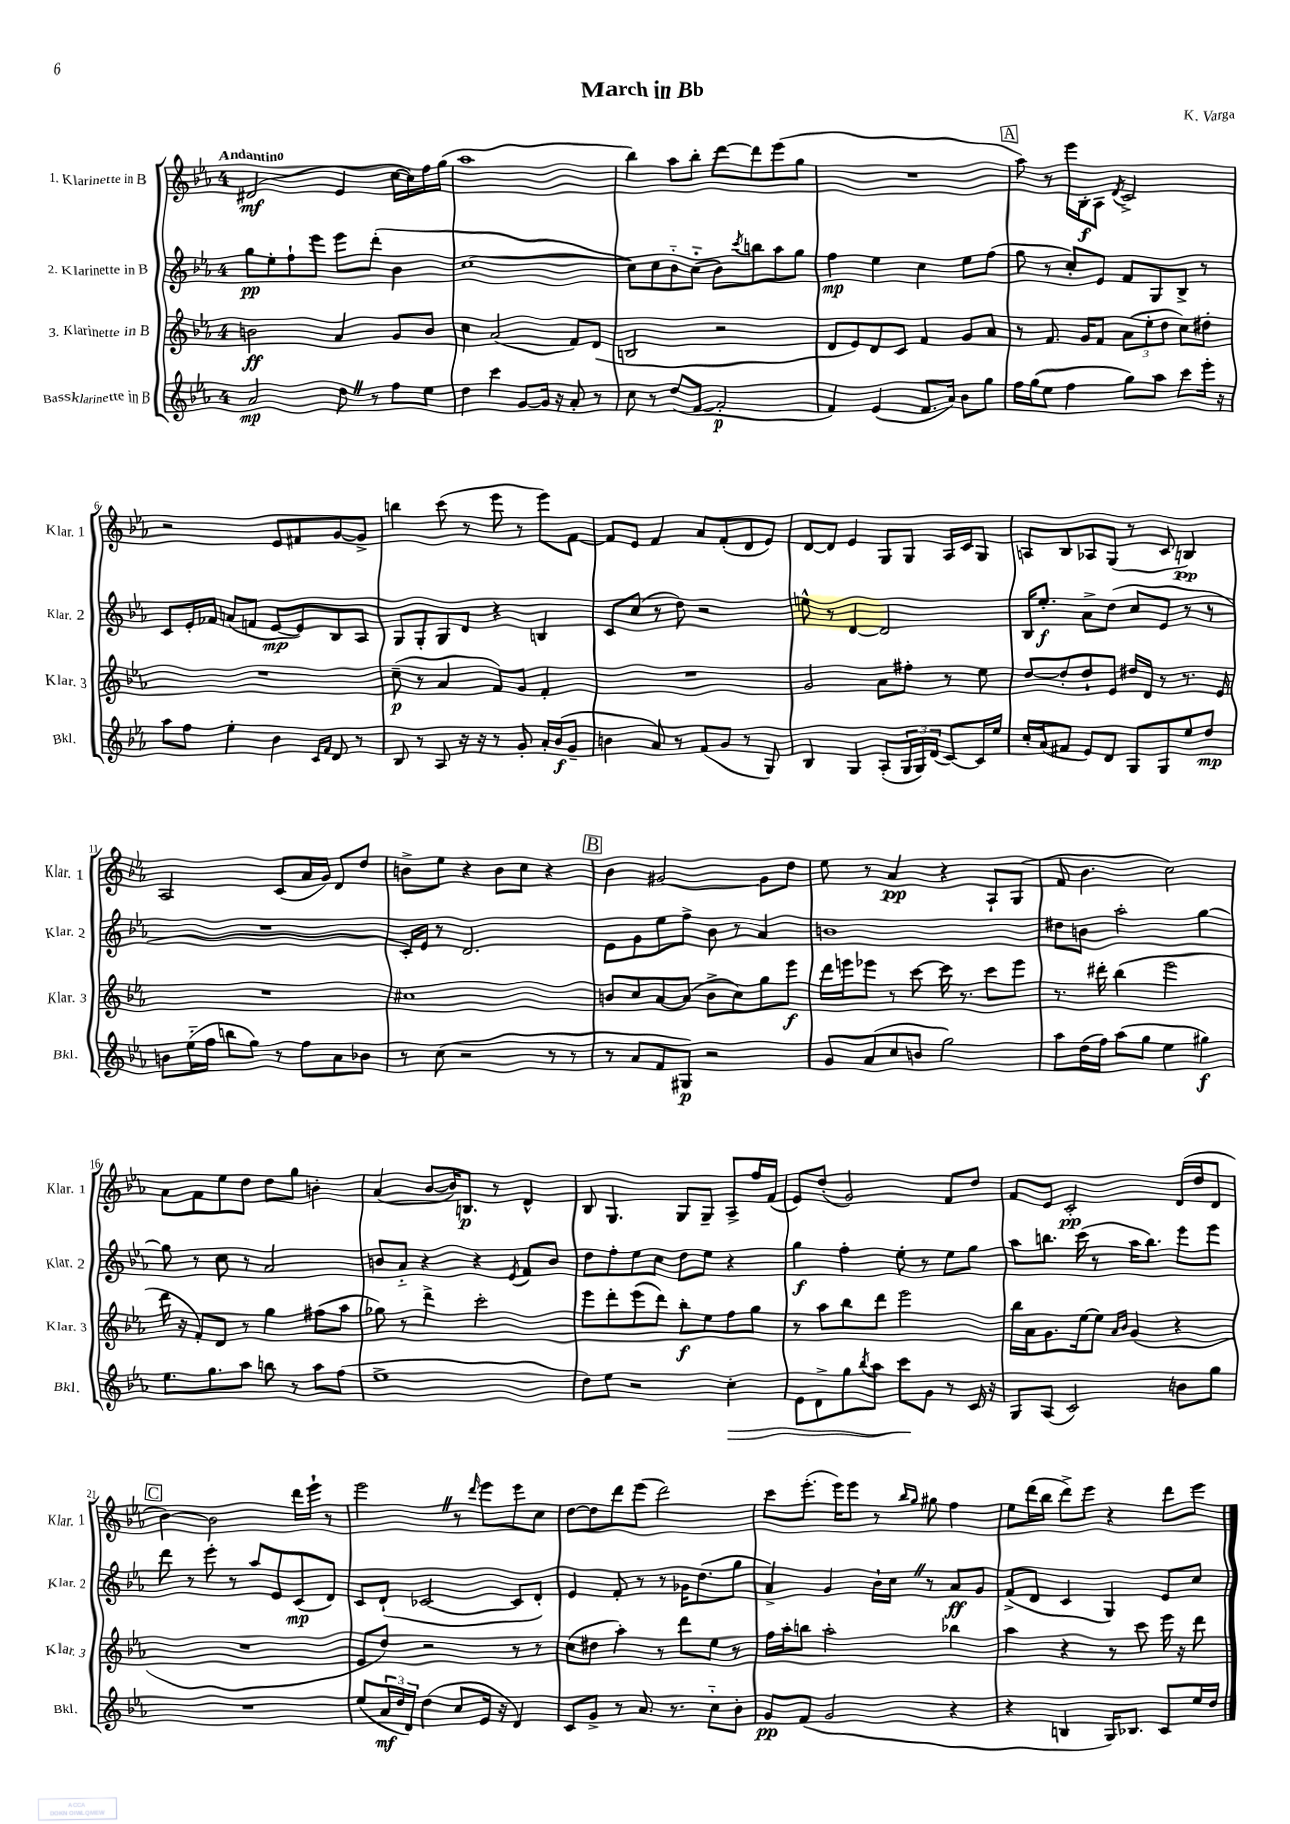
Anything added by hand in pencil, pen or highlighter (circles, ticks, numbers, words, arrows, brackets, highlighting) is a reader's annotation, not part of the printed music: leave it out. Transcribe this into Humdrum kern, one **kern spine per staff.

**kern	**kern	**kern	**kern
*staff4	*staff3	*staff2	*staff1
*clefG2	*clefG2	*clefG2	*clefG2
*k[b-e-a-]	*k[b-e-a-]	*k[b-e-a-]	*k[b-e-a-]
*M4/4	*M4/4	*M4/4	*M4/4
2a-	2b	8gg	(2d#
.	.	8ee-'	.
.	.	8ff`	.
.	.	8eee-	.
8dd	4a-	8eee-	4e-
8r	.	(8ddd'	.
8ff	8g	4b-	[16cc
.	.	.	16cc])
8ee-	8b	.	16ff
.	.	.	(16gg
=	=	=	=
4dd	4cc	[1cc	1aa-
4ccc	(2a-	.	.
[8g	.	.	.
16g]	.	.	.
16r	.	.	.
8a-'	8f)	.	.
8r	(8d	.	.
=	=	=	=
8cc	2B	8cc])	4bb-)
8r	.	8cc	.
(8dd	.	8b-'~	8aa-
[8f	.	(8cc'~	8bb-'
2f']	2r	8b-)	[8ddd
.	.	8qccc	.
.	.	8bb	8ddd]
.	.	8aa-	(8eee-
.	.	8gg	8gg
=	=	=	=
4f)	8d	4ff	1r
.	8e-)	.	.
(4e-	8d	4ee-	.
.	8c	.	.
8.f	4f	4cc	.
16a-)	.	.	.
8b-	8g	8ee-	.
8gg	8a-	(8ff	.
=	=	=	=
16ff	8r	8gg	8aa-)
(16gg	.	.	.
8ee-	8.f	8r	8r
4ff	.	8cc')	16eee-
.	16g	.	16B-'
.	8f	8e-	8A-
.	.	.	8qd
8gg)	(12a-	8f	2c^
.	12ee-'	.	.
8aa-	.	8G	.
.	12dd	.	.
8ccc	8cc)	8B-^	.
16eee-'	8dd#'	8r	.
16r	.	.	.
=	=	=	=
8aa-	1r	8c	2r
8ff	.	16e-'	.
.	.	16f-	.
4ee-'	.	(8a	.
.	.	8f	.
4b-	.	[8e-	8e-
.	.	8e-])	8f#
16qqc	.	.	.
16qqf	.	.	.
8d	.	8B-	[8g
8r	.	8A-	8g^]
=	=	=	=
8B-	(8cc~	8G	4bb
8r	8r	8G'	.
8A-	4a-	8G	(8ccc
16r	.	8d	8r
16r	.	.	.
8r	8f)	4r	8eee-
8g'	8g	.	8r
16a-'	4f'	4B	8eee-)
(16b-	.	.	.
8g~	.	.	[8f
=	=	=	=
4b	1r	8c	8f]
.	.	(8cc	8e-
8a-)	.	8r	4f
8r	.	8dd)	.
(8f	.	2r	8a-
8g	.	.	(8f'
8r	.	.	8d
8G)	.	.	8e-)
=	=	=	=
4B-	2g	8ee^^	[8d
.	.	8r	8d]
4G	.	[4d	4e-
(8A-'	8a-	2d]	8G
24G	8ff#'	.	8G
24G)	.	.	.
(24d	.	.	.
[8c)	8r	.	16A-
.	.	.	16c
16c]	8ee-	.	8G
16ee-	.	.	.
=	=	=	=
16cc'	[8dd	16B-	8A
(16a-	.	8.ee-'	.
8f#	8dd']	.	8B-
8e-)	8dd`	8a-^	8A-
8d	8e-	(8dd	(8G
8G	16dd#	8cc	8r
.	16d	.	.
8G	8r	8e-	8c
8ee-	8.r	8r	4B)
8dd	.	8r	.
.	16e-	.	.
=	=	=	=
8b	1r	1r	2A-
(16ee-'~	.	.	.
16ff	.	.	.
8bb	.	.	.
8gg)	.	.	.
8r	.	.	(8c
8ff	.	.	16a-
.	.	.	16g)
8a-	.	.	8d
8b-	.	.	8dd
=	=	=	=
8r	1cc#	16c')	8b^
.	.	16e-	.
(8cc	.	8r	8ee-
2r	.	2.d	4r
.	.	.	8b
.	.	.	8cc
8r	.	.	4r
8r	.	.	.
=	=	=	=
8r	8b	8e-	4b-
8a-	8cc	8g	.
8f	[8a-	8ee-	[2g#
8G#)	(8a-]	8ff^	.
2r	8b^	8b-	.
.	8cc)	8r	.
.	8gg	4a-	8g#]
.	8eee-	.	8dd
=	=	=	=
8g	16ddd	1b	8ee-
.	16eee	.	.
(8a-	8eee-	.	8r
8cc	8r	.	4a-
8b	[8ccc	.	.
2gg)	16ccc]	.	4r
.	8.r	.	.
.	8ccc	.	8A-`
.	8eee-	.	(8G
=	=	=	=
8aa-	8.r	8dd#	8f
(16dd	.	8b	4.b-
16ff)	16ddd#'	.	.
(8aa-	(4bb-	2aa-'	.
8gg	.	.	.
4ee-	2eee-	.	2cc)
4gg#)	.	[4gg	.
=	=	=	=
8.ee-	16ddd	8gg]	8a-
.	16r	.	.
.	8f')	8r	8f
8.gg	.	.	.
.	8d	8cc	8ee-
8aa-	8r	8r	8dd
8bb	4gg	2a-	8dd
8r	.	.	8gg
8aa-	(8ff#	.	4b'
(8ff	8aa-	.	.
=	=	=	=
1ee-^	8gg-)	8b	(4a-
.	8r	8a-'~	.
.	4ddd^	4r	[8b-
.	.	.	16b-])
.	.	.	8.B
.	2ccc'	4r	.
.	.	.	8r
.	.	8qe-	.
.	.	8f	4d^^
.	.	8b	.
=	=	=	=
8dd)	8eee-	8dd	8B-
8ee-	8ddd'	8ff'	4.G
2r	(8eee-	8ee-	.
.	8ddd)	8cc	.
.	8bb-'	8dd	8G
.	8ee-	8ee-	8G~
4cc'	8ff	4r	8A-^
.	8gg	.	16ff
.	.	.	(16f
=	=	=	=
8e-	8r	4gg	8e-)
8d^	8aa-	.	(8dd'
8gg	8bb-	4ff'	2g)
8qbb-	.	.	.
8aa-	8ddd	.	.
8ccc	2eee-	8ee-'	.
8g	.	8r	.
8r	.	8ee-	8f
16c	.	8gg	8dd
16r	.	.	.
=	=	=	=
8G	16bb-	8aa-	8f
.	16a-	.	.
(8A-	8.g	8.bb	8e-
2c)	.	.	2c'
.	[16ee-	(16ccc	.
.	8ee-]	8r	.
.	16qqa-	.	.
.	16qqb-	.	.
.	(4g	16aa-	.
.	.	8.bb)	.
8b	4r	8eee-	(16d
.	.	.	16dd
8gg	.	8eee-	8d
=	=	=	=
1r	1r	8ddd	[4b-)
.	.	8r	.
.	.	8eee-'	2b-]
.	.	8r	.
.	.	8aa-	.
.	.	8e-	.
.	.	(8c	16ddd
.	.	.	16eee-`
.	.	8d)	8r
=	=	=	=
(8ee-	8e-	8c	2eee-
24a-	8dd)	(8d`	.
24dd	.	.	.
24d)	.	.	.
(4dd	2r	[2c-	.
8cc	.	.	8r
.	.	.	16qqddd
16e-	.	.	8eee-
16r	.	.	.
4d)	8r	8c-]	8eee-
.	8r	8d')	8cc
=	=	=	=
8c	(8cc	4e-	[8dd
8g^	8dd#	.	8dd]
8r	4aa-')	8f'	8ddd
8.a-	.	8r	(8eee-
.	8r	8r	2ddd)
8.r	.	.	.
.	8ddd	16g-	.
.	.	(8.dd	.
8cc'~	8ee-	.	.
8b-'	8r	8gg	.
=	=	=	=
8g	16ff	4a-^)	8ccc
.	16aa-'	.	.
(8f	8bb	.	(8.eee-'
2g	2aa-'	4g	.
.	.	.	16eee-)
.	.	.	8eee-
.	.	16b-`	8r
.	.	16cc	.
.	.	.	16qqbb-
.	.	.	16qqgg
.	.	8r	8gg#
4r	4bb-	8a-	4ff
.	.	8g	.
=	=	=	=
4r	4aa-	(8f^	8ee-
.	.	8d	(16ddd
.	.	.	16bb-
4B	4r	4c	8ddd^)
.	.	.	8eee-
16G)	8r	4G)	4r
8.B-	.	.	.
.	8ccc	.	.
8c	16eee-	8e-	8ddd
.	16r	.	.
16ee-	8ddd	8cc	8eee-
16dd	.	.	.
==	==	==	==
*-	*-	*-	*-
